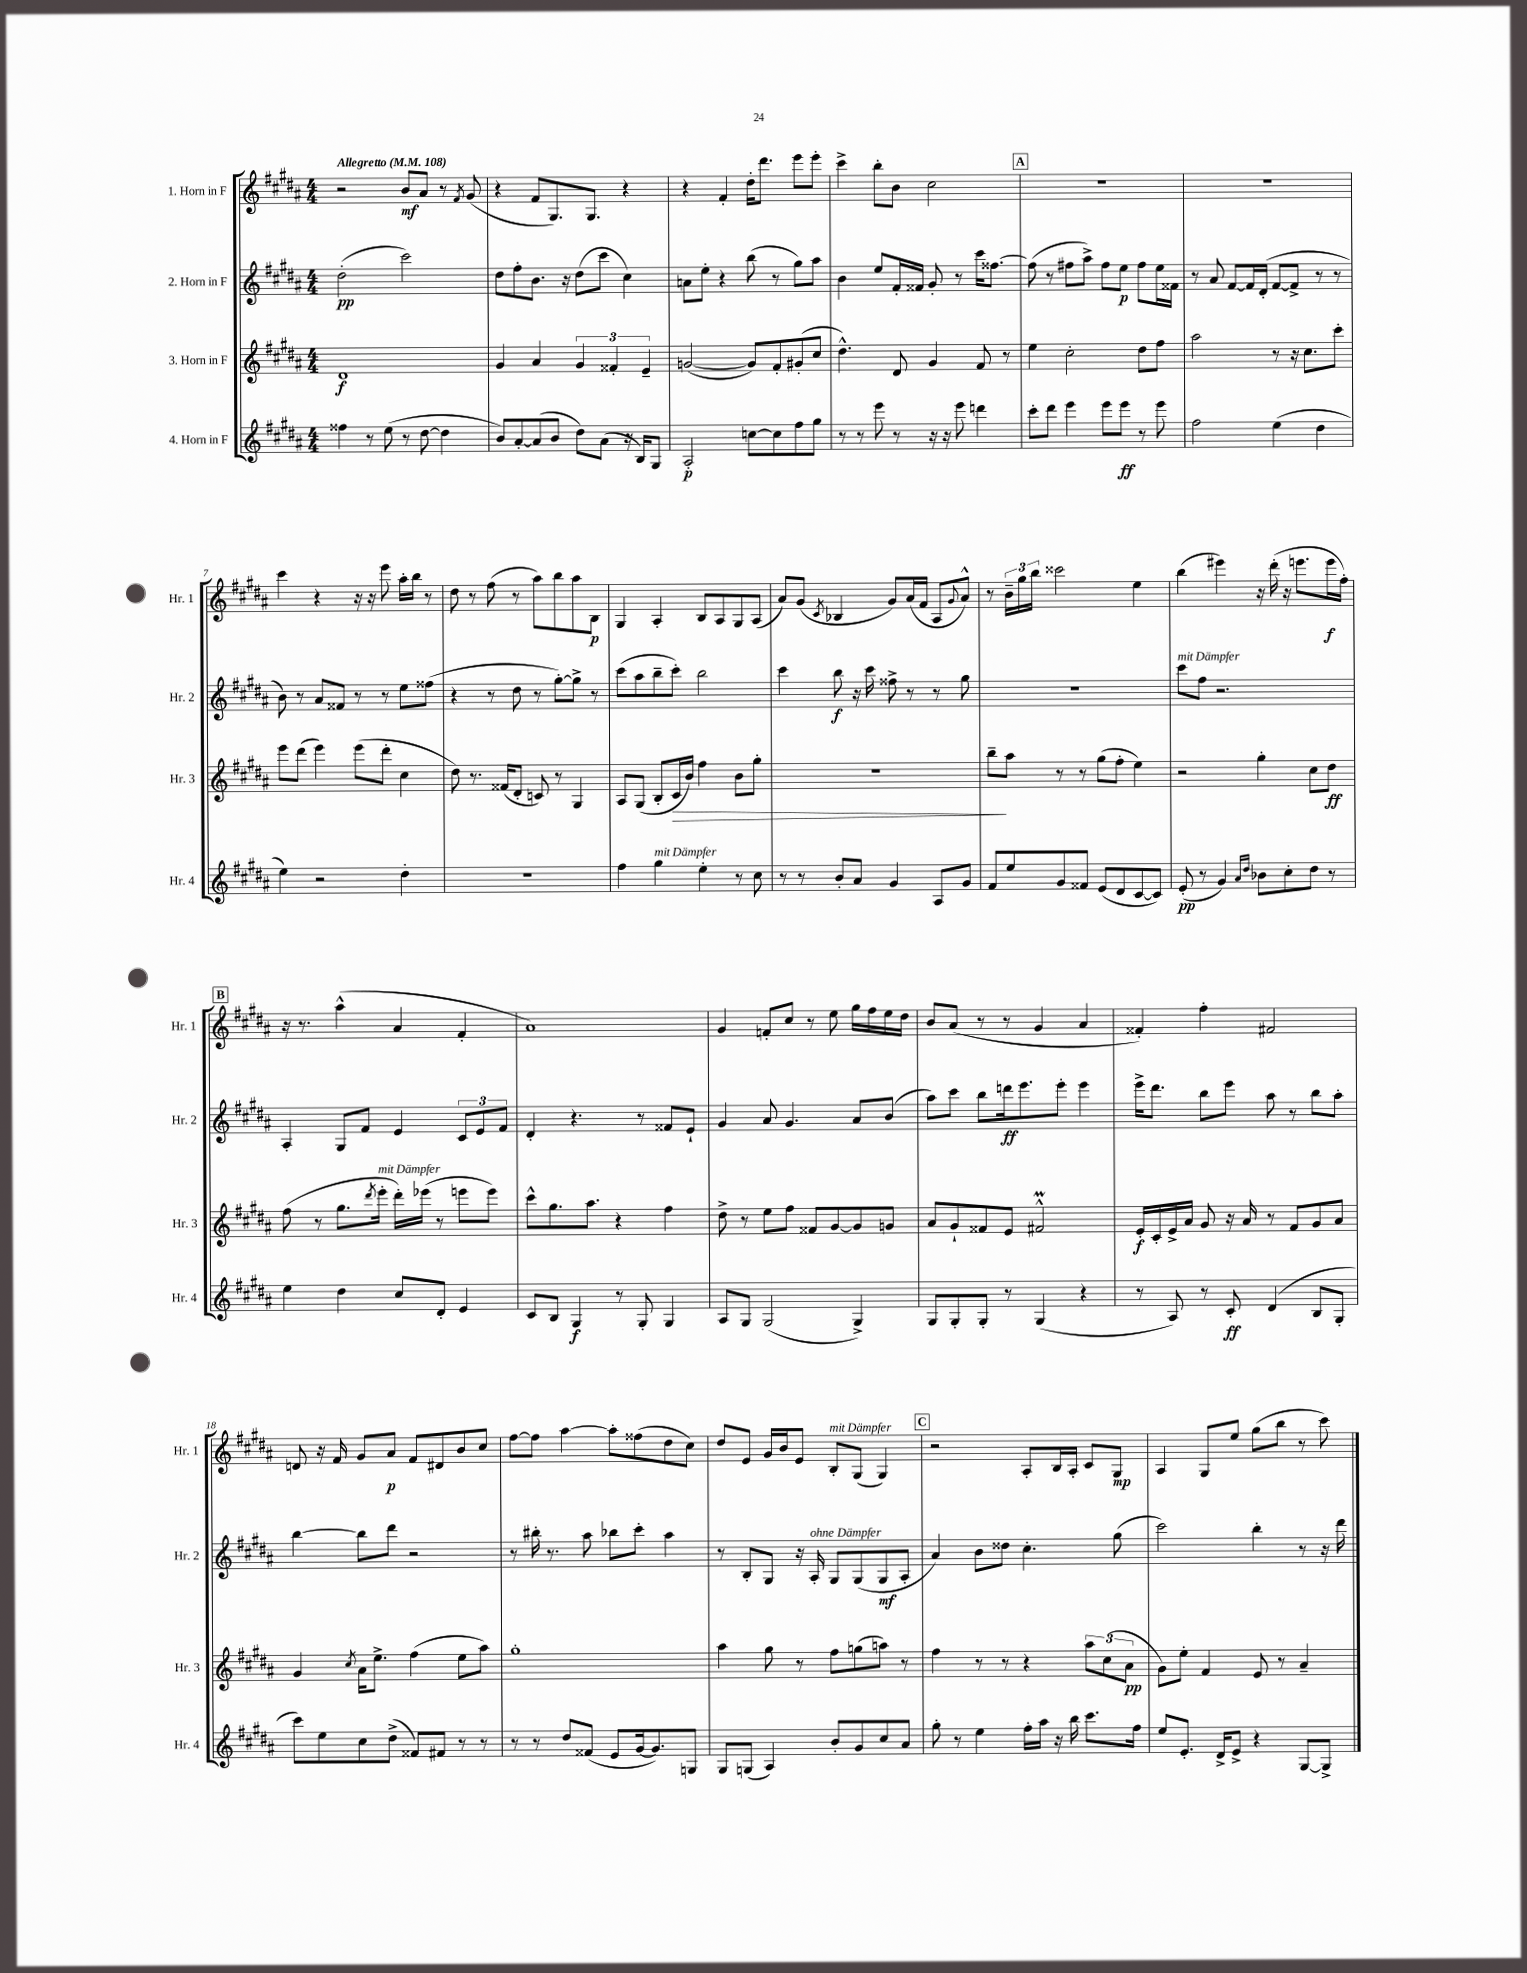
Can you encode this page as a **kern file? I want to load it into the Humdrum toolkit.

**kern	**dynam	**kern	**dynam	**kern	**dynam	**kern	**dynam
*part4	*part4	*part3	*part3	*part2	*part2	*part1	*part1
*staff4	*staff4	*staff3	*staff3	*staff2	*staff2	*staff1	*staff1
*I"4. Horn in F	*	*I"3. Horn in F	*	*I"2. Horn in F	*	*I"1. Horn in F	*
*I'Hr. 4	*	*I'Hr. 3	*	*I'Hr. 2	*	*I'Hr. 1	*
*clefG2	*	*clefG2	*	*clefG2	*	*clefG2	*
*k[f#c#g#d#a#]	*	*k[f#c#g#d#a#]	*	*k[f#c#g#d#a#]	*	*k[f#c#g#d#a#]	*
*M4/4	*	*M4/4	*	*M4/4	*	*M4/4	*
*MM108	*	*MM108	*	*MM108	*	*MM108	*
=1	=1	=1	=1	=1	=1	=1	=1
!	!	!	!	!	!	!LO:TX:a:B:t=Allegretto	!
4ff##X\	.	1d#	f	(2dd#'\	pp	2r	.
8r	.	.	.	.	.	.	.
(8ee\	.	.	.	.	.	.	.
8r	.	.	.	2ccc#\)	.	8b/L	mf
[8dd#\	.	.	.	.	.	8a#/J	.
4dd#\]	.	.	.	.	.	8r	.
.	.	.	.	.	.	8qf#/	.
.	.	.	.	.	.	(8g#/	.
=2	=2	=2	=2	=2	=2	=2	=2
8b/L)	.	4g#/	.	8dd#\L	.	4r	.
[8a#'/	.	.	.	8ff#'\	.	.	.
(8a#/]	.	4a#/	.	8.b\J	.	8f#/L	.
8b/J	.	.	.	.	.	8.G#/)	.
.	.	.	.	16r	.	.	.
8dd#\L)	.	6g#/	.	(8dd#\L	.	.	.
.	.	.	.	.	.	8.G#/J	.
(8a#\J	.	.	.	8ccc#\J	.	.	.
.	.	6f##X'/	.	.	.	.	.
16r	.	.	.	4cc#\)	.	4r	.
16B/KL)	.	.	.	.	.	.	.
.	.	6e~/	.	.	.	.	.
8G#/J	.	.	.	.	.	.	.
=3	=3	=3	=3	=3	=3	=3	=3
2A#'/	p	([2gn/	.	8an\L	.	4r	.
.	.	.	.	8ee'\J	.	.	.
.	.	.	.	4r	.	4f#'/	.
[8ccn\L	.	8g/L])	.	(8bb\	.	16dd#'\KL	.
.	.	.	.	.	.	8.ddd#\J	.
8cc\]	.	8f#'/	.	8r	.	.	.
8ff#\	.	(8g#X'/	.	8gg#\L)	.	8eee\L	.
8gg#\J	.	8cc#/J	.	8aa#\J	.	8eee'\J	.
=4	=4	=4	=4	=4	=4	=4	=4
8r	.	4.dd#^^\)	.	4b\	.	4ccc#^\	.
8r	.	.	.	.	.	.	.
8eee\	.	.	.	8ee/L	.	8bb'\L	.
8r	.	8d#/	.	16f#'/L	.	8b\J	.
.	.	.	.	16f##X/JJ	.	.	.
16r	.	4g#/	.	8g#'/	.	2cc#\	.
16r	.	.	.	.	.	.	.
8eee\	.	.	.	8r	.	.	.
4dddn\	.	8f#/	.	16ccc#\KL	.	.	.
.	.	.	.	[8.ff##X\J	.	.	.
.	.	8r	.	.	.	.	.
!!LO:REH:place=s1:t=A
=5	=5	=5	=5	=5	=5	=5	=5
8ccc#'\L	.	4ee\	.	(8ff##\]	.	1r	.
8ddd#\J	.	.	.	8r	.	.	.
4eee\	.	2cc#'\	.	8ff#X\L	.	.	.
.	.	.	.	8aa#^\J)	.	.	.
8eee\L	.	.	.	8ff#\L	.	.	.
8eee\J	ff	.	.	8ee\J	p	.	.
8r	.	8dd#\L	.	8ff#\L	.	.	.
8eee\	.	8ff#\J	.	16ee\L	.	.	.
.	.	.	.	16f##X\JJ	.	.	.
=6	=6	=6	=6	=6	=6	=6	=6
2ff#\	.	2aa#\	.	8r	.	1r	.
.	.	.	.	8a#/	.	.	.
.	.	.	.	[8f#/L	.	.	.
.	.	.	.	16f#/L]	.	.	.
.	.	.	.	(16d#'/JJ	.	.	.
(4ee\	.	8r	.	[8f#/L	.	.	.
.	.	16r	.	8f#^/J]	.	.	.
.	.	8.cc#\L	.	.	.	.	.
4dd#\	.	.	.	8r	.	.	.
.	.	8ccc#'\J	.	8r	.	.	.
!!LO:LB:g=z
=7	=7	=7	=7	=7	=7	=7	=7
4ee\)	.	8eee\L	.	8b\)	.	4ccc#\	.
.	.	(8ddd#\J	.	8r	.	.	.
2r	.	4eee\)	.	8a#/L	.	4r	.
.	.	.	.	8f##X/J	.	.	.
.	.	(8eee\L	.	8r	.	16r	.
.	.	.	.	.	.	16r	.
.	.	8ddd#'\J	.	8r	.	8eee\	.
4dd#'\	.	4cc#\	.	8ee\L	.	16aa#'\LL	.
.	.	.	.	.	.	16bb\JJ	.
.	.	.	.	(8ff##X\J	.	8r	.
=8	=8	=8	=8	=8	=8	=8	=8
1r	.	8dd#\)	.	4r	.	8dd#\	.
.	.	8.r	.	.	.	8r	.
.	.	.	.	8r	.	(8ff#\	.
.	.	(16f##X/KL	.	.	.	.	.
.	.	8d#'/J	.	8dd#\	.	8r	.
.	.	8cn/)	.	8r	.	8aa#\L)	.
.	.	8r	.	[8gg#'\L)	.	8bb\	.
.	.	4G#/	.	8gg#^\J]	.	8aa#\	.
.	.	.	.	8r	.	8B\J	p
=9	=9	=9	=9	=9	=9	=9	=9
4ff#\	.	8A#/L	.	(8ccc#\L	.	4G#/	.
.	.	(8G#/J	.	8aa#\	.	.	.
!LO:TX:a:i:t=mit Dämpfer	!	!	!	!	!	!	!
4gg#\	.	8B'/L	.	8bb~\	.	4A#'/	.
!	!	!	!LO:HP:b	!	!	!	!
.	.	16c#/L	>	8ccc#'\J)	.	.	.
.	.	16b/JJ)	.	.	.	.	.
4ee'\	.	4ff#\	.	2bb\	.	8B/L	.
.	.	.	.	.	.	8A#/	.
8r	.	8b\L	.	.	.	8G#/	.
8cc#\	.	8gg#'\J	.	.	.	(8A#/J	.
=10	=10	=10	=10	=10	=10	=10	=10
8r	.	1r	.	4ccc#\	.	8a#/L)	.
8r	.	.	.	.	.	(8g#/J	.
.	.	.	.	.	.	8qc#/	.
8b'/L	.	.	.	8bb\	f	4B-X/	.
8a#/J	.	.	.	16r	.	.	.
.	.	.	.	16ccc#\	.	.	.
4g#/	.	.	.	8ff##X^\	.	8g#/L)	.
.	.	.	.	8r	.	(16a#/L	.
.	.	.	.	.	.	16f#/JJ	.
8A#/L	.	.	.	8r	.	8A#/L	.
.	.	.	.	.	.	8qqg#/	.
8g#/J	.	.	.	8gg#\	.	8a#^^/J)	.
=11	=11	=11	=11	=11	=11	=11	=11
8f#/L	.	8bb~\L	.	1r	.	8r	.
8ee/	.	8aa#\J	]	.	.	24b~\LL	.
.	.	.	.	.	.	24gg#\	.
.	.	.	.	.	.	24bb\JJ	.
8g#/	.	8r	.	.	.	2ccc##X\	.
8f##X/J	.	8r	.	.	.	.	.
(8e/L	.	(8gg#\L	.	.	.	.	.
8d#/	.	8ff#'\J	.	.	.	.	.
[8c#/	.	4ee\)	.	.	.	4ee\	.
8c#/J])	.	.	.	.	.	.	.
=12	=12	=12	=12	=12	=12	=12	=12
!	!	!	!	!LO:TX:a:i:t=mit Dämpfer	!	!	!
(8e'/	pp	2r	.	8ccc#\L	.	(4bb\	.
8r	.	.	.	8ff#\J	.	.	.
4g#/)	.	.	.	2.r	.	4eee#X\)	.
16qqa#/LL	.	.	.	.	.	.	.
16qqdd#/JJ	.	.	.	.	.	.	.
8b-X\L	.	4gg#'\	.	.	.	16r	.
.	.	.	.	.	.	(16ddd#'\	.
8cc#'\	.	.	.	.	.	16r	.
.	.	.	.	.	.	8.eeen\L	.
8dd#\J	.	8cc#\L	.	.	.	.	.
8r	.	8dd#\J	ff	.	.	16eee\L	f
.	.	.	.	.	.	16ff#'\JJ)	.
!!LO:LB:g=z
!!LO:REH:place=s1:t=B
=13	=13	=13	=13	=13	=13	=13	=13
4ee\	.	(8ff#\	.	4A#'/	.	16r	.
.	.	.	.	.	.	8.r	.
.	.	8r	.	.	.	.	.
4dd#\	.	8.gg#\L	.	8G#/L	.	(4aa#^^\	.
.	.	.	.	8f#/J	.	.	.
.	.	8qddd#/	.	.	.	.	.
!	!	!LO:TX:a:i:t=mit Dämpfer	!	!	!	!	!
.	.	16eee'\Jk	.	.	.	.	.
8cc#/L	.	16ddd#'\LL)	.	4e/	.	4a#/	.
.	.	(16eee-X\JJ	.	.	.	.	.
8d#'/J	.	8r	.	.	.	.	.
4e/	.	8eeen\L	.	12c#/L	.	4f#'/	.
.	.	.	.	12e/	.	.	.
.	.	8eee\J)	.	.	.	.	.
.	.	.	.	12f#/J	.	.	.
=14	=14	=14	=14	=14	=14	=14	=14
8c#/L	.	8ccc#^^\L	.	4d#'/	.	1a#)	.
8B/J	.	8.gg#\	.	.	.	.	.
4G#/	f	.	.	4.r	.	.	.
.	.	8.aa#\J	.	.	.	.	.
8r	.	4r	.	.	.	.	.
8G#'/	.	.	.	8r	.	.	.
4G#/	.	4ff#\	.	8f##X/L	.	.	.
.	.	.	.	8e`/J	.	.	.
=15	=15	=15	=15	=15	=15	=15	=15
8A#/L	.	8dd#^\	.	4g#/	.	4g#/	.
8G#/J	.	8r	.	.	.	.	.
(2G#/	.	8ee\L	.	8a#/	.	8fn'/L	.
.	.	8ff#\J	.	4.g#/	.	8cc#/J	.
.	.	8f##X/L	.	.	.	8r	.
.	.	[8g#/	.	.	.	8ee\	.
4G#^/)	.	8g#/]	.	8a#/L	.	16gg#\LL	.
.	.	.	.	.	.	16ff#\	.
.	.	8gn/J	.	(8b/J	.	16ee\	.
.	.	.	.	.	.	16dd#\JJ	.
=16	=16	=16	=16	=16	=16	=16	=16
8G#/L	.	8a#/L	.	8aa#\L)	.	8b/L	.
8G#'/	.	8g#`/	.	8ccc#\J	.	(8a#/J	.
8G#'/J	.	8f##X/	.	8bb\L	.	8r	.
8r	.	8e/J	.	16dddn\k	ff	8r	.
.	.	.	.	8.eee\	.	.	.
(4G#/	.	2f#XM^^/	.	.	.	4g#/	.
.	.	.	.	8eee'\J	.	.	.
4r	.	.	.	4eee\	.	4a#/	.
=17	=17	=17	=17	=17	=17	=17	=17
8r	.	16e'/LL	f	16eee^\KL	.	4f##X'/)	.
.	.	16c#'/	.	8.ddd#\J	.	.	.
8A#/)	.	16e^/	.	.	.	.	.
.	.	16a#/JJ	.	.	.	.	.
8r	.	8g#/	.	8bb\L	.	4ff#'\	.
8c#'/	ff	16r	.	8eee\J	.	.	.
.	.	16a#/	.	.	.	.	.
(4d#/	.	8r	.	8aa#\	.	2f#X/	.
.	.	8f#/L	.	8r	.	.	.
8B/L	.	8g#/	.	8bb\L	.	.	.
8G#'/J	.	8a#/J	.	8aa#'\J	.	.	.
!!LO:LB:g=z
=18	=18	=18	=18	=18	=18	=18	=18
8ccc#\L)	.	4g#/	.	[4bb\	.	8dn/	.
8ee\	.	.	.	.	.	16r	.
.	.	.	.	.	.	16f#/	.
.	.	8qcc#/	.	.	.	.	.
8cc#\	.	16a#\KL	.	8bb\L]	.	8g#/L	.
.	.	8.ee^\J	.	.	.	.	.
(8dd#^\J	.	.	.	8ddd#\J	.	8a#/J	p
8f##X/L)	.	(4ff#\	.	2r	.	8f#/L	.
8f#X/J	.	.	.	.	.	8d#X/	.
8r	.	8ee\L	.	.	.	8b/	.
8r	.	8aa#\J)	.	.	.	8cc#/J	.
=19	=19	=19	=19	=19	=19	=19	=19
8r	.	1gg#'	.	8r	.	[8ff#\L	.
8r	.	.	.	16bb#X'\	.	8ff#\J]	.
.	.	.	.	8.r	.	.	.
8dd#/L	.	.	.	.	.	[4aa#\	.
(8f##X/J	.	.	.	8aa#\	.	.	.
8e/L	.	.	.	8bb-X\L	.	8aa#'\L]	.
[16g#/k	.	.	.	8ccc#'\J	.	(8ff##X\	.
8.g#/])	.	.	.	.	.	.	.
.	.	.	.	4aa#\	.	8dd#\	.
8Gn/J	.	.	.	.	.	8cc#\J)	.
=20	=20	=20	=20	=20	=20	=20	=20
8G#/L	.	4aa#\	.	8r	.	8dd#/L	.
(8Gn/J	.	.	.	8B'/L	.	8e/J	.
4A#/)	.	8gg#\	.	8G#/J	.	16g#/LL	.
.	.	.	.	.	.	16b/J	.
.	.	8r	.	16r	.	8e/J	.
!	!	!	!	!LO:TX:a:i:t=ohne Dämpfer	!	!	!
.	.	.	.	16A#'/	.	.	.
!	!	!	!	!	!	!LO:TX:a:i:t=mit Dämpfer	!
8b'/L	.	8ff#\L	.	8G#/L	.	8B'/L	.
8g#/	.	(8ggn\	.	(8G#/	.	(8G#/J	.
8cc#/	.	8aan\J)	.	8G#/	mf	4G#/)	.
8a#/J	.	8r	.	8A#'/J	.	.	.
!!LO:REH:place=s1:t=C
=21	=21	=21	=21	=21	=21	=21	=21
8gg#'\	.	4ff#\	.	4a#/)	.	2r	.
8r	.	.	.	.	.	.	.
4ee\	.	8r	.	8b\L	.	.	.
.	.	8r	.	8dd##X\J	.	.	.
16ff#'\LL	.	4r	.	4.cc#'\	.	8A#'/L	.
16aa#\JJ	.	.	.	.	.	.	.
16r	.	.	.	.	.	16B/L	.
16bb\	.	.	.	.	.	16A#'/JJ	.
8.ccc#\L	.	12aa#\L	.	.	.	8c#/L	.
.	.	(12cc#\	.	.	.	.	.
.	.	.	.	(8gg#\	.	8G#/J	mp
.	.	12a#\J	pp	.	.	.	.
16ff#\Jk	.	.	.	.	.	.	.
=22	=22	=22	=22	=22	=22	=22	=22
8ee/L	.	8g#\L)	.	2ccc#\)	.	4A#/	.
8.e'/J	.	8ee'\J	.	.	.	.	.
.	.	4f#/	.	.	.	8G#/L	.
16d#^/KL	.	.	.	.	.	.	.
8e^/J	.	.	.	.	.	8ee/J	.
4r	.	8e/	.	4bb'\	.	(8gg#\L	.
.	.	8r	.	.	.	8bb\J	.
[8G#/L	.	4a#~/	.	8r	.	8r	.
8G#^/J]	.	.	.	16r	.	8ccc#\)	.
.	.	.	.	16ddd#\	.	.	.
==	==	==	==	==	==	==	==
*-	*-	*-	*-	*-	*-	*-	*-
